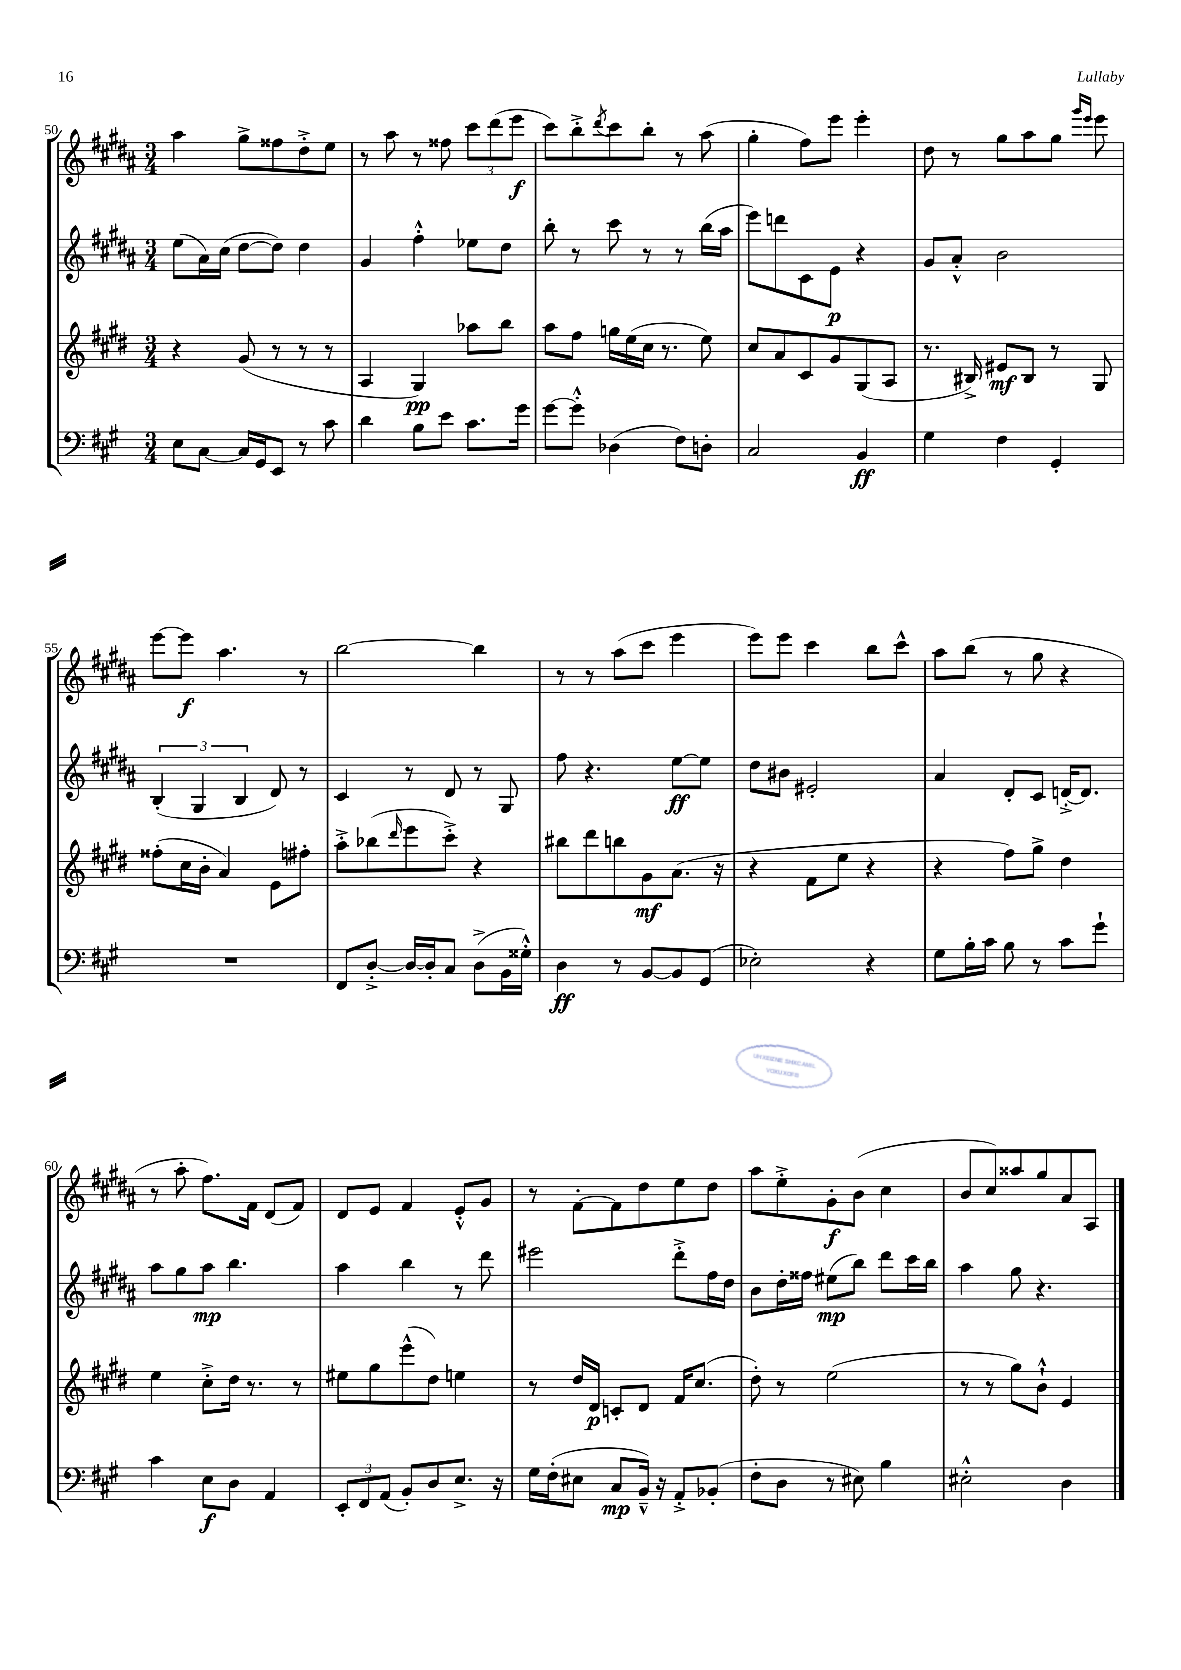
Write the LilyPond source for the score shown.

<<
\new StaffGroup <<
\new Staff = "s0" {
    \clef treble \key b \major \numericTimeSignature \time 3/4
    ais''4 gis''8-> fisis''8 dis''8-.-> e''8 |
    r8 ais''8 r8 fisis''8 \tuplet 3/2 { cis'''8 dis'''8( e'''8\f } |
    cis'''8) b''8-.-> \acciaccatura { dis'''8 } cis'''8 b''8-. r8 ais''8( |
    gis''4-. fis''8) e'''8 e'''4-. |
    dis''8 r8 gis''8 ais''8 gis''8 \grace { gis'''16 e'''16 } e'''8 |
    e'''8~ e'''8\f ais''4. r8 |
    b''2~ b''4 |
    r8 r8 ais''8( cis'''8 e'''4 |
    e'''8) e'''8 cis'''4 b''8 cis'''8-^ |
    ais''8 b''8( r8 gis''8 r4 |
    r8 ais''8-. fis''8.) fis'16 dis'8( fis'8) |
    dis'8 e'8 fis'4 e'8-.-^ gis'8 |
    r8 fis'8~-. fis'8 dis''8 e''8 dis''8 |
    ais''8 e''8-.-> gis'8-.\f b'8( cis''4 |
    b'8 cis''8) aisis''8 gis''8 ais'8 ais8 \bar "|." |
}
\new Staff = "s1" {
    \clef treble \key b \major \numericTimeSignature \time 3/4
    e''8( ais'16) cis''16( dis''8~ dis''8) dis''4 |
    gis'4 fis''4-.-^ ees''8 dis''8 |
    b''8-. r8 cis'''8 r8 r8 b''16( ais''16 |
    e'''8) d'''8 cis'8 e'8\p r4 |
    gis'8 ais'8-.-^ b'2 |
    \tuplet 3/2 { b4-.( gis4 b4 } dis'8) r8 |
    cis'4 r8 dis'8 r8 gis8 |
    fis''8 r4. e''8~\ff e''8 |
    dis''8 bis'8 eis'2-. |
    ais'4 dis'8-. cis'8 d'16~-.-> d'8. |
    ais''8 gis''8 ais''8\mp b''4. |
    ais''4 b''4 r8 dis'''8 |
    eis'''2 dis'''8-.-> fis''16 dis''16 |
    b'8 dis''16-. fisis''16 eis''8\mp( b''8) dis'''8 cis'''16 b''16 |
    ais''4 gis''8 r4. \bar "|." |
}
\new Staff = "s2" {
    \clef treble \key e \major \numericTimeSignature \time 3/4
    r4 gis'8( r8 r8 r8 |
    a4 gis4\pp) aes''8 b''8 |
    a''8 fis''8 g''16 e''16( cis''16 r8. e''8) |
    cis''8 a'8 cis'8 gis'8 gis8( a8 |
    r8. bis16->) eis'8\mf bis8 r8 gis8 |
    fisis''8-.( cis''16 b'16-. a'4) e'8 fis''8-. |
    a''8-.-> bes''8( \grace { dis'''16 } e'''8 cis'''8-.->) r4 |
    bis''8 dis'''8 b''8 gis'8\mf a'8.( r16 |
    r4 fis'8 e''8 r4 |
    r4 fis''8) gis''8-> dis''4 |
    e''4 cis''8-.-> dis''16 r8. r8 |
    eis''8 gis''8 e'''8-^( dis''8) e''4 |
    r8 dis''16 dis'16\p c'8-. dis'8 fis'16 cis''8.( |
    dis''8-.) r8 e''2( |
    r8 r8 gis''8) b'8-!-^ e'4 \bar "|." |
}
\new Staff = "s3" {
    \clef bass \key a \major \numericTimeSignature \time 3/4
    e8 cis8~ cis16 gis,16 e,8 r8 cis'8 |
    d'4 b8 e'8 cis'8. gis'16 |
    gis'8~ gis'8-.-^ des4( fis8) d8-. |
    cis2 b,4\ff |
    gis4 fis4 gis,4-. |
    R2. |
    fis,8 d8~-.-> d16~ d16-. cis8 d8->( b,16 gisis16-.-^) |
    d4\ff r8 b,8~ b,8 gis,8( |
    ees2-.) r4 |
    gis8 b16-. cis'16 b8 r8 cis'8 gis'8-! |
    cis'4 e8\f d8 a,4 |
    \tuplet 3/2 { e,8-. fis,8 a,8( } b,8-.) d8 e8.-> r16 |
    gis16 fis16-.( eis8 cis8\mp b,16---^) r16 a,8-.-> bes,8-.( |
    fis8-. d8 r8 eis8) b4 |
    eis2-.-^ d4 \bar "|." |
}
>>
>>
\layout { \context { \Score currentBarNumber = #50 } }
